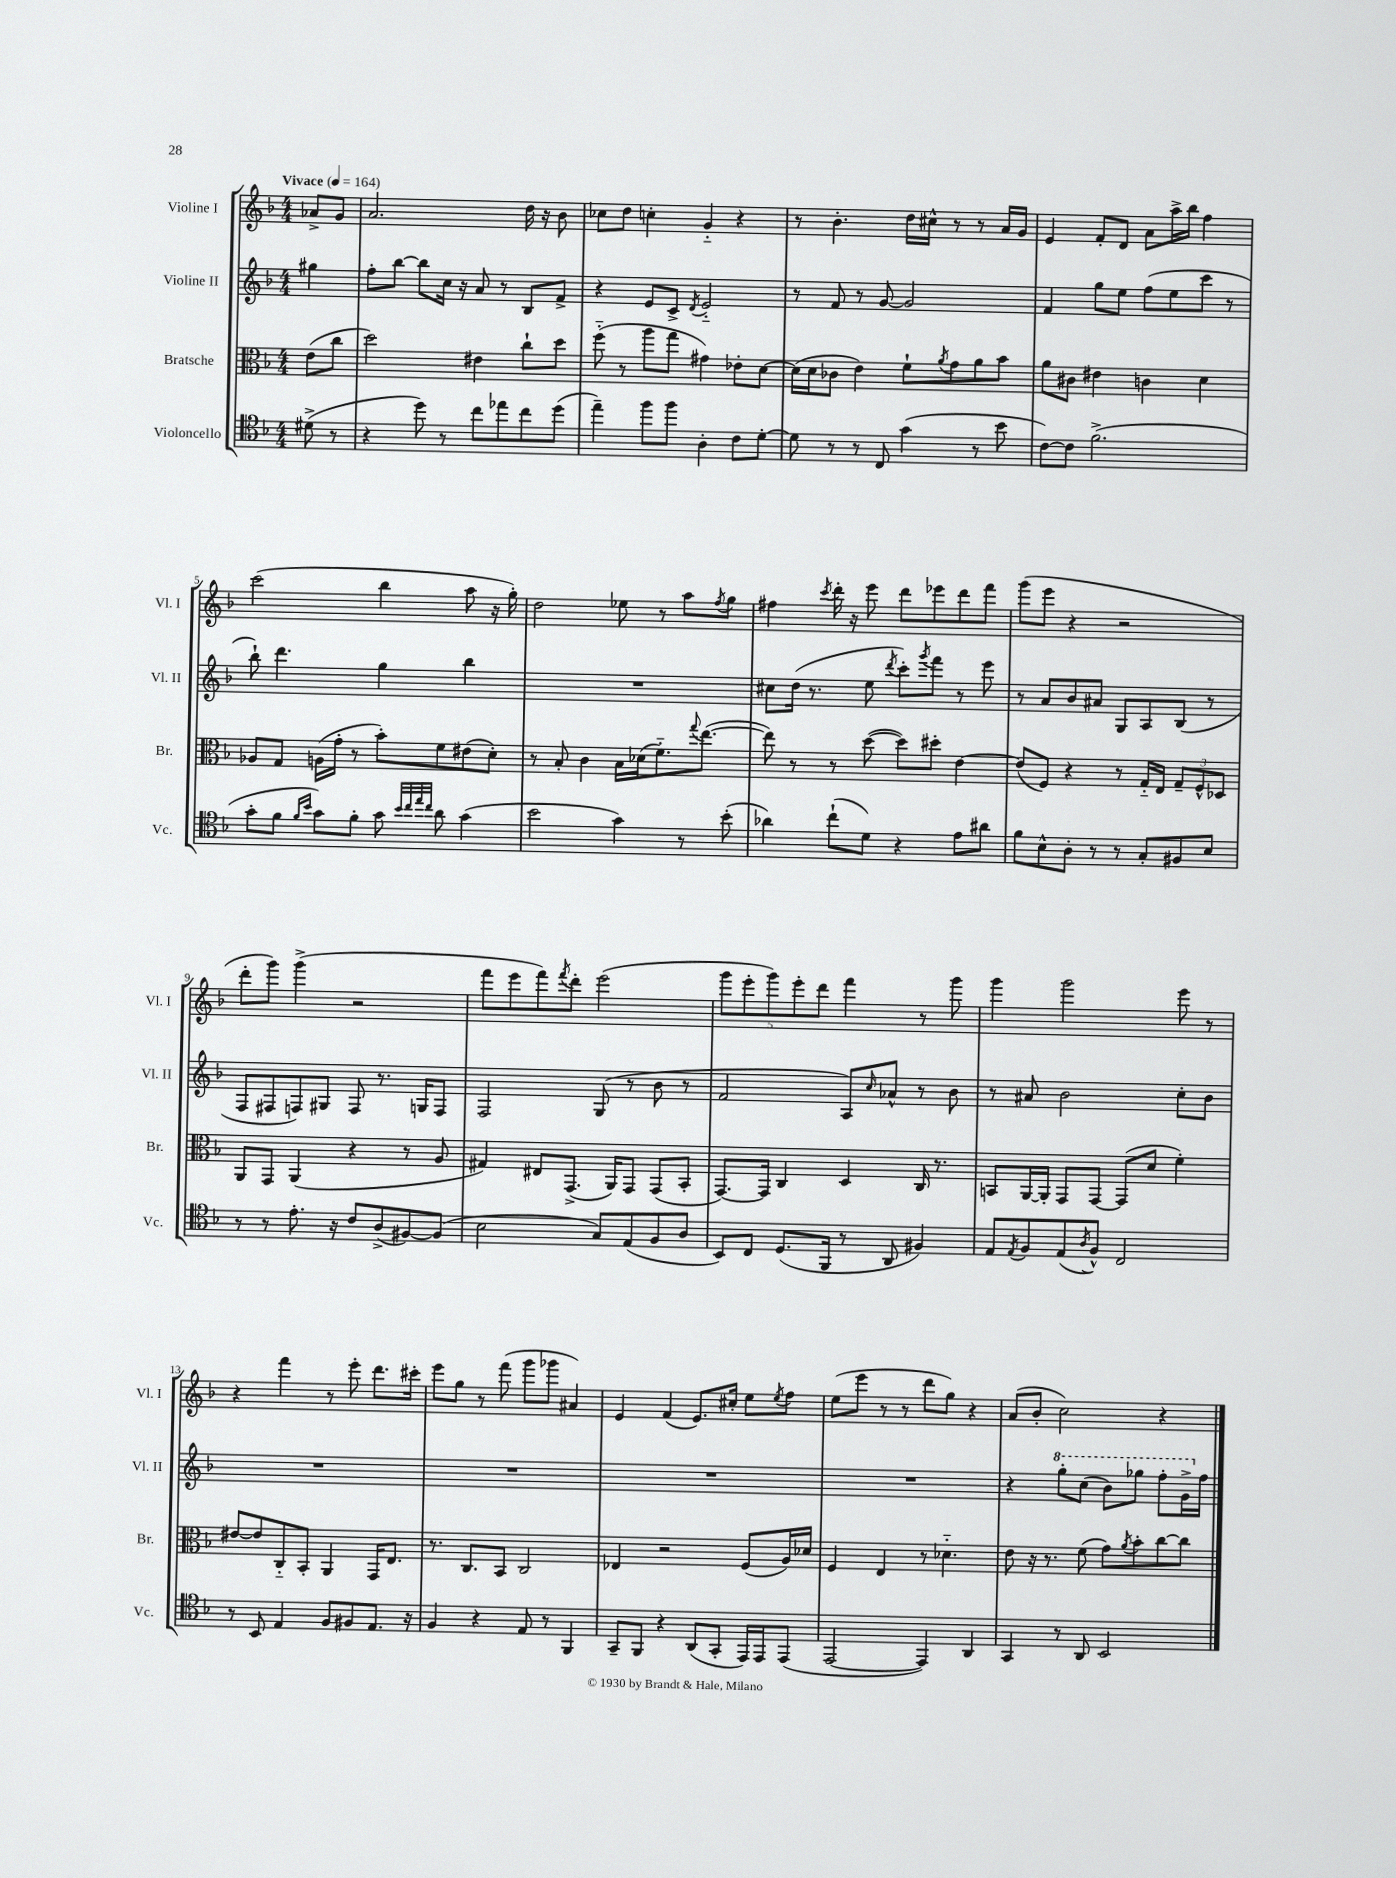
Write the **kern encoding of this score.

**kern	**kern	**kern	**kern
*staff4	*staff3	*staff2	*staff1
*clefC4	*clefC3	*clefG2	*clefG2
*k[b-]	*k[b-]	*k[b-]	*k[b-]
*M4/4	*M4/4	*M4/4	*M4/4
*MM164	*MM164	*MM164	*MM164
(8d#^	(8e	4gg#	8a-^
8r	8cc	.	8g
=	=	=	=
4r	2dd)	8ff'	2.a
.	.	[8bb-	.
8dd)	.	8bb-]	.
8r	.	16cc	.
.	.	16r	.
8cc	4e#	8a	.
8ee-	.	8r	.
8cc	8cc`	8B-	16dd
.	.	.	16r
(8dd	8dd	8f^	8b-
=	=	=	=
4ee~)	(8ff'~	4r	8cc-
.	8r	.	8dd
8ff	8aa	8e	4cc'
8ff	8gg	8c^	.
.	.	8qd	.
4A'	4g#)	2e'~	4g'~
8c	8e-'	.	4r
[8d'	[8d	.	.
=	=	=	=
8d]	(16d]	8r	8r
.	16d	.	.
8r	8c-	8f	4.b-'
8r	4e)	8r	.
8C	.	[8g	.
(4g	8f`	2g]	16dd
.	.	.	16cc#^^
.	8qa	.	.
.	8g	.	8r
8r	8a	.	8r
8b-	8b-	.	16a
.	.	.	16g
=	=	=	=
[8c)	8a	4f	4e
8c]	8c#	.	.
(2.f^	4e#	8gg	8f'
.	.	8ee	8d
.	4c	(8ff	8a
.	.	8ee	16aa^
.	.	.	16bb-
.	4d	8ccc	4ff
.	.	8r	.
=	=	=	=
8g'	8A-	8bb-`)	(2ccc
8f	8G	4.ddd	.
16qqf	.	.	.
16qqb-	.	.	.
8g)	(16A	.	.
.	16g'	.	.
8f'	8r	.	.
8g	8b-')	4gg	4bb-
32qqb-	.	.	.
32qqcc	.	.	.
32qqee	.	.	.
32qqcc	.	.	.
8a	8f	.	.
(4g	(8e#	4bb-	8aa
.	8d')	.	16r
.	.	.	16gg')
=	=	=	=
2b-	8r	1r	2dd
.	8B-'	.	.
.	4c	.	.
4g)	16B-	.	8ee-
.	(16d-	.	.
.	8.f'~)	.	8r
8r	.	.	8aa
.	8qqgg	.	.
.	([8.ee	.	.
.	.	.	8qff
(8b-'	.	.	8gg
=	=	=	=
4a-)	8ee])	8cc#	4ff#
.	8r	(16dd	.
.	.	8.r	.
.	.	.	8qccc
(8cc`	8r	.	16ddd'
.	.	.	16r
8d)	([8dd	8ee	8eee
.	.	8qddd	.
4r	8dd])	8ccc')	8ddd
.	.	8qggg	.
.	8dd#'	8fff	8eee-
8e	[4e	8r	8ddd
8a#	.	8eee	8fff
=	=	=	=
8f	(8e]	8r	(8ggg
8B-^^	8F)	8a	8eee
8A'	4r	8b-	4r
8r	.	8a#	.
8r	8r	8G	2r
8G'	16G'~	8A	.
.	16E	.	.
8F#	12G~	(8B-	.
.	12F^^	.	.
8B-	.	8r	.
.	12D-	.	.
=	=	=	=
8r	8AA	8F	8ddd'
8r	8GG	8F#	8ggg)
8.e'	(4AA	8F)	(4ggg^
.	.	8G#	.
16r	.	.	.
8c	4r	8F	2r
(8A^	.	8.r	.
[8F#)	8r	.	.
.	.	16G	.
(8F#]	8A	8F	.
=	=	=	=
2B-	4G#)	2F	8fff
.	.	.	8eee
.	8E#	.	8fff)
.	.	.	8qfff
.	(8.GG^	.	8ddd'
8G)	.	(8G	(2eee
.	16AA)	.	.
(8E	8GG	8r	.
8F	(8GG	8b-	.
8A	8BB-'	8r	.
=	=	=	=
8BB-)	[8.GG)	2f	10ggg
.	.	.	10eee'
8C	.	.	.
.	16GG]	.	.
.	.	.	10ggg)
(8.D	4C	.	.
.	.	.	10eee'
.	.	.	10ddd
16FF	.	.	.
8r	4D	8A)	4fff
.	.	16qqcc	.
8AA	.	8a-^^	.
4F#)	16C	8r	8r
.	8.r	.	.
.	.	8b-	8ggg
=	=	=	=
8E	8BB	8r	4ggg
8qE	.	.	.
8F	[16AA	8a#	.
.	16AA']	.	.
(8E	8GG	2b-	2ggg
8qA	.	.	.
8F^^)	[8GG	.	.
2C	(8GG]	.	.
.	8d	.	.
.	4f')	8cc'	8eee
.	.	8b-	8r
=	=	=	=
8r	[8e#	1r	4r
8BB-	8e#]	.	.
4E	8C'~	.	4fff
.	8BB-'	.	.
8F	4AA	.	8r
8F#	.	.	8eee'
8.E	16GG	.	8.ddd
.	8.E	.	.
16r	.	.	16ccc#'
=	=	=	=
4F	8.r	1r	8eee
.	.	.	8gg
.	8.C	.	.
4r	.	.	8r
.	8BB-	.	(8fff
8E	2C	.	8ggg
8r	.	.	8ggg-
4FF	.	.	4a#)
=	=	=	=
8GG~	4E-	1r	4e
8FF	.	.	.
4r	2r	.	(4f
(8AA	.	.	8.e)
8GG'	.	.	.
.	.	.	16cc#'
16EE)	(8F	.	8ee
16EE	.	.	.
.	.	.	8qee
(8EE	16A)	.	8ff
.	16d-	.	.
=	=	=	=
[2EE	4F	1r	(8ee
.	.	.	8eee
.	4E	.	8r
.	.	.	8r
4EE])	8r	.	8ddd
.	4.d-'~	.	8gg)
4AA	.	.	4r
=	=	=	=
4GG	8e	4r	(8a
.	16r	.	8b-'
.	8.r	.	.
8r	.	8ggg'	2cc)
8AA	(8f	(8ccc	.
2BB-	8g)	8bb-)	.
.	8qa	.	.
.	8b-'	8ggg-	.
.	[8cc	8fff'	4r
.	8cc]	16gg^	.
.	.	16ff	.
==	==	==	==
*-	*-	*-	*-
